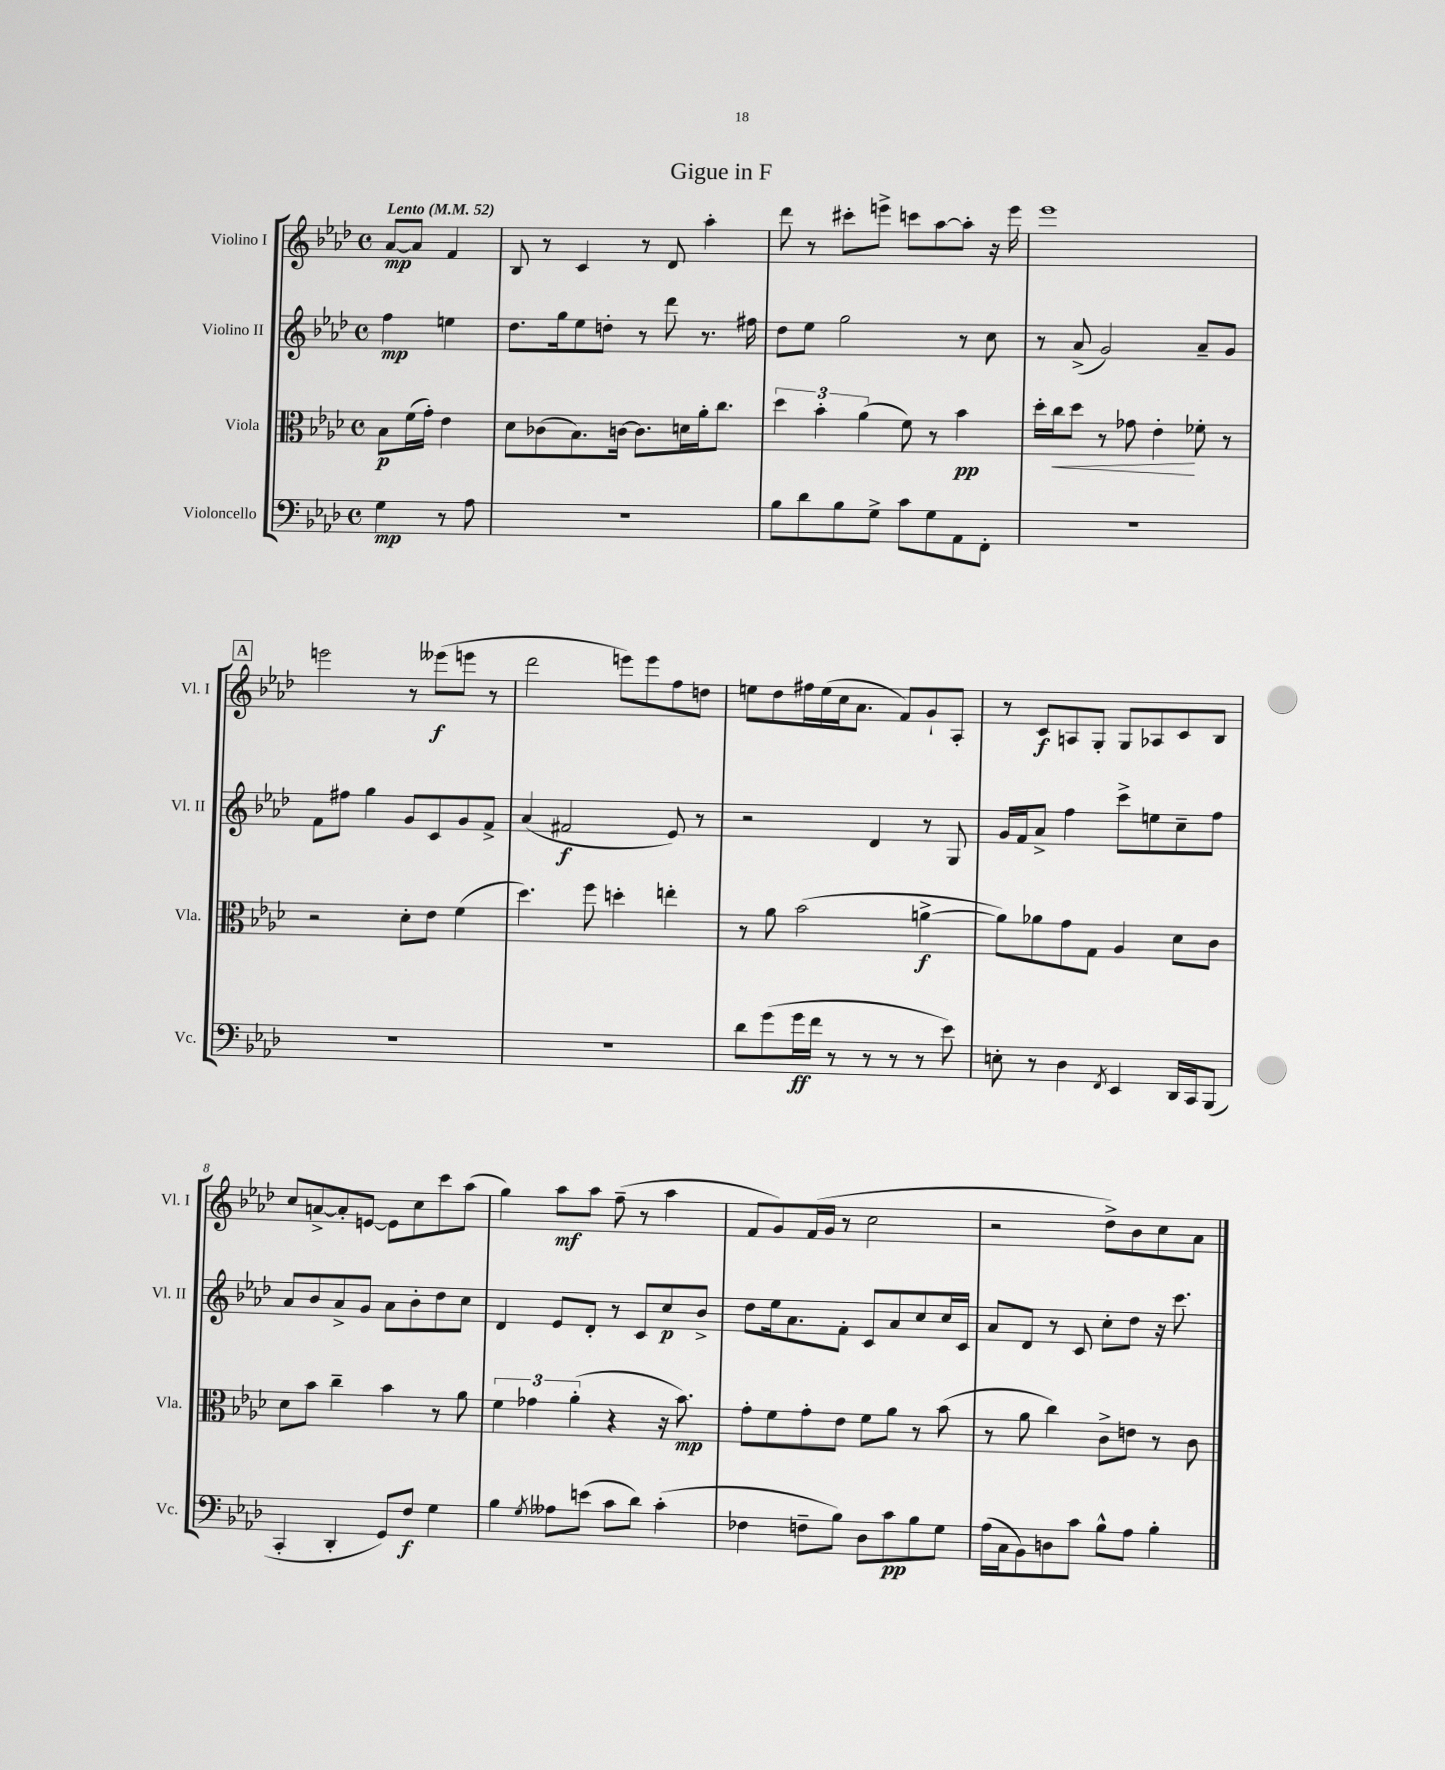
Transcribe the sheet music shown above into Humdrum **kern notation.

**kern	**dynam	**kern	**dynam	**kern	**dynam	**kern	**dynam
*part4	*part4	*part3	*part3	*part2	*part2	*part1	*part1
*staff4	*staff4	*staff3	*staff3	*staff2	*staff2	*staff1	*staff1
*I"Violoncello	*	*I"Viola	*	*I"Violino II	*	*I"Violino I	*
*I'Vc.	*	*I'Vla.	*	*I'Vl. II	*	*I'Vl. I	*
*clefF4	*	*clefC3	*	*clefG2	*	*clefG2	*
*k[b-e-a-d-]	*	*k[b-e-a-d-]	*	*k[b-e-a-d-]	*	*k[b-e-a-d-]	*
*M4/4	*	*M4/4	*	*M4/4	*	*M4/4	*
*met(c)	*	*met(c)	*	*met(c)	*	*met(c)	*
*MM52	*	*MM52	*	*MM52	*	*MM52	*
=	=	=	=	=	=	=	=
!	!	!	!	!	!	!LO:TX:a:B:t=Lento	!
4G\	mp	8B-\L	p	4ff\	mp	[8a-/L	mp
.	.	(16f\L	.	.	.	8a-/J]	.
.	.	16g'\JJ)	.	.	.	.	.
8r	.	4e-\	.	4een\	.	4f/	.
8A-\	.	.	.	.	.	.	.
=1	=1	=1	=1	=1	=1	=1	=1
1r	.	8d-\L	.	8.dd-\L	.	8B-/	.
.	.	(8c-X\	.	.	.	8r	.
.	.	.	.	16gg\k	.	.	.
.	.	8.B-\)	.	8ee-\	.	4c/	.
.	.	.	.	8ddn'\J	.	.	.
.	.	[16cn\Jk	.	.	.	.	.
.	.	8.c\L]	.	8r	.	8r	.
.	.	.	.	8ddd-\	.	8d-/	.
.	.	16dn\L	.	.	.	.	.
.	.	16a-'\J	.	8.r	.	4aa-'\	.
.	.	8.cc\J	.	.	.	.	.
.	.	.	.	16ff#X\	.	.	.
=2	=2	=2	=2	=2	=2	=2	=2
8B-\L	.	6dd-\	.	8dd-\L	.	8ddd-\	.
8d-\	.	.	.	8ee-\J	.	8r	.
.	.	6b-'\	.	.	.	.	.
8B-\	.	.	.	2gg\	.	8ccc#X'\L	.
.	.	(6a-\	.	.	.	.	.
8G^\J	.	.	.	.	.	8eeen^\J	.
8c\L	.	8f\)	.	.	.	8cccn\L	.
8G\	.	8r	.	.	.	[8aa-\	.
8AA-\	.	4b-\	pp	8r	.	8aa-'\J]	.
8FF'\J	.	.	.	8cc\	.	16r	.
.	.	.	.	.	.	16eee\	.
=3	=3	=3	=3	=3	=3	=3	=3
1r	.	16dd-'\LL	.	8r	.	1eee-	.
!	!	!	!LO:HP:b	!	!	!	!
.	.	16cc\J	<	.	.	.	.
.	.	8dd-\J	.	(8a-^/	.	.	.
.	.	8r	.	2g/)	.	.	.
.	.	8g-X\	.	.	.	.	.
.	.	4e-'\	.	.	.	.	.
.	.	8f-X'\	[	8a-~/L	.	.	.
.	.	8r	.	8g/J	.	.	.
!!LO:LB:g=z
!!LO:REH:place=s1:t=A
=4	=4	=4	=4	=4	=4	=4	=4
1r	.	2r	.	8f\L	.	2eeen\	.
.	.	.	.	8ff#X\J	.	.	.
.	.	.	.	4gg\	.	.	.
.	.	8d-'\L	.	8g/L	.	8r	.
.	.	8e-\J	.	8c/	.	(8eee--X\L	f
.	.	(4f\	.	8g/	.	8eeen\J	.
.	.	.	.	8f^/J	.	8r	.
=5	=5	=5	=5	=5	=5	=5	=5
1r	.	4.dd-\)	.	(4a-/	.	2ddd-\	.
.	.	.	.	2f#X/	f	.	.
.	.	8ff\	.	.	.	.	.
.	.	4ddn'\	.	.	.	8eeen\L)	.
.	.	.	.	.	.	8eee\	.
.	.	4een'\	.	8e-/)	.	8ff\	.
.	.	.	.	8r	.	8ddn\J	.
=6	=6	=6	=6	=6	=6	=6	=6
8d-\L	.	8r	.	2r	.	8een\L	.
(8g\	.	8a-\	.	.	.	8dd-\	.
16g\L	ff	(2b-\	.	.	.	16ff#X\L	.
16f\JJ	.	.	.	.	.	(16ee\	.
8r	.	.	.	.	.	16cc\J	.
.	.	.	.	.	.	8.a-\J	.
8r	.	.	.	4d-/	.	.	.
8r	.	.	.	.	.	8f/L)	.
8r	.	[4an^\	f	8r	.	8g`/	.
8e-\)	.	.	.	8G/	.	8A-'/J	.
=7	=7	=7	=7	=7	=7	=7	=7
8En'\	.	8a\L])	.	16g/LL	.	8r	.
.	.	.	.	16f/J	.	.	.
8r	.	8a-X\	.	8a-^/J	.	8c/L	f
4D-\	.	8g\	.	4ff\	.	8An/	.
.	.	8G\J	.	.	.	8G'/J	.
8qFF/	.	.	.	.	.	.	.
4EE-/	.	4A-/	.	8ccc^\L	.	8G/L	.
.	.	.	.	8een\	.	8A-X/	.
16DD-/LL	.	8d-\L	.	8cc~\	.	8c/	.
16CC/J	.	.	.	.	.	.	.
(8BBB-/J	.	8c\J	.	8ff\J	.	8B-/J	.
!!LO:LB:g=z
=8	=8	=8	=8	=8	=8	=8	=8
4CC'/	.	8d-\L	.	8a-/L	.	8cc/L	.
.	.	8b-\J	.	8b-/	.	[8an^/	.
4DD-'/	.	4cc~\	.	8a-^/	.	8a'/]	.
.	.	.	.	8g/J	.	[8en/J	.
8GG/L)	.	4b-\	.	8a-\L	.	8e\L]	.
8F/J	f	.	.	8b-'\	.	8cc\	.
4G\	.	8r	.	8dd-\	.	8ccc\	.
.	.	8a-\	.	8cc\J	.	(8aa-\J	.
=9	=9	=9	=9	=9	=9	=9	=9
4B-\	.	6f\	.	4d-/	.	4gg\)	.
.	.	6g-X\	.	.	.	.	.
8qG/	.	.	.	.	.	.	.
8A--X\L	.	.	.	8e-/L	.	8aa-\L	mf
.	.	(6a-'\	.	.	.	.	.
(8en\J	.	.	.	8d-'/J	.	8aa-\J	.
8c\L	.	4r	.	8r	.	(8ff~\	.
8d-\J)	.	.	.	8c/L	.	8r	.
(4c'\	.	16r	.	8cc/	p	4aa-\	.
.	.	8.b-\)	mp	.	.	.	.
.	.	.	.	8b-^/J	.	.	.
=10	=10	=10	=10	=10	=10	=10	=10
4F-X\	.	8g'\L	.	8dd-\L	.	8f/L	.
.	.	8f\	.	16ee-\k	.	8g/)	.
.	.	.	.	8.a-\	.	.	.
8Fn~\L	.	8g'\	.	.	.	(16f/L	.
.	.	.	.	.	.	16g/JJ	.
8B-\J)	.	8e-\J	.	8f'\J	.	8r	.
8D-\L	.	8f\L	.	8c/L	.	2cc\	.
8c\	pp	8a-\J	.	8a-/	.	.	.
8B-\	.	8r	.	8cc/	.	.	.
8G\J	.	(8b-\	.	16cc/L	.	.	.
.	.	.	.	16c/JJ	.	.	.
=11	=11	=11	=11	=11	=11	=11	=11
(16A-\LL	.	8r	.	8a-/L	.	2r	.
16C\J	.	.	.	.	.	.	.
8BB-\)	.	8a-\	.	8d-/J	.	.	.
8Dn\	.	4cc\)	.	8r	.	.	.
8c\J	.	.	.	8c/	.	.	.
8B-^^\L	.	8c^\L	.	8cc'\L	.	8dd-^\L)	.
8A-\J	.	8en\J	.	8dd-\J	.	8b-\	.
4B-'\	.	8r	.	16r	.	8cc\	.
.	.	.	.	8.ccc\	.	.	.
.	.	8c\	.	.	.	8a-\J	.
==	==	==	==	==	==	==	==
*-	*-	*-	*-	*-	*-	*-	*-
